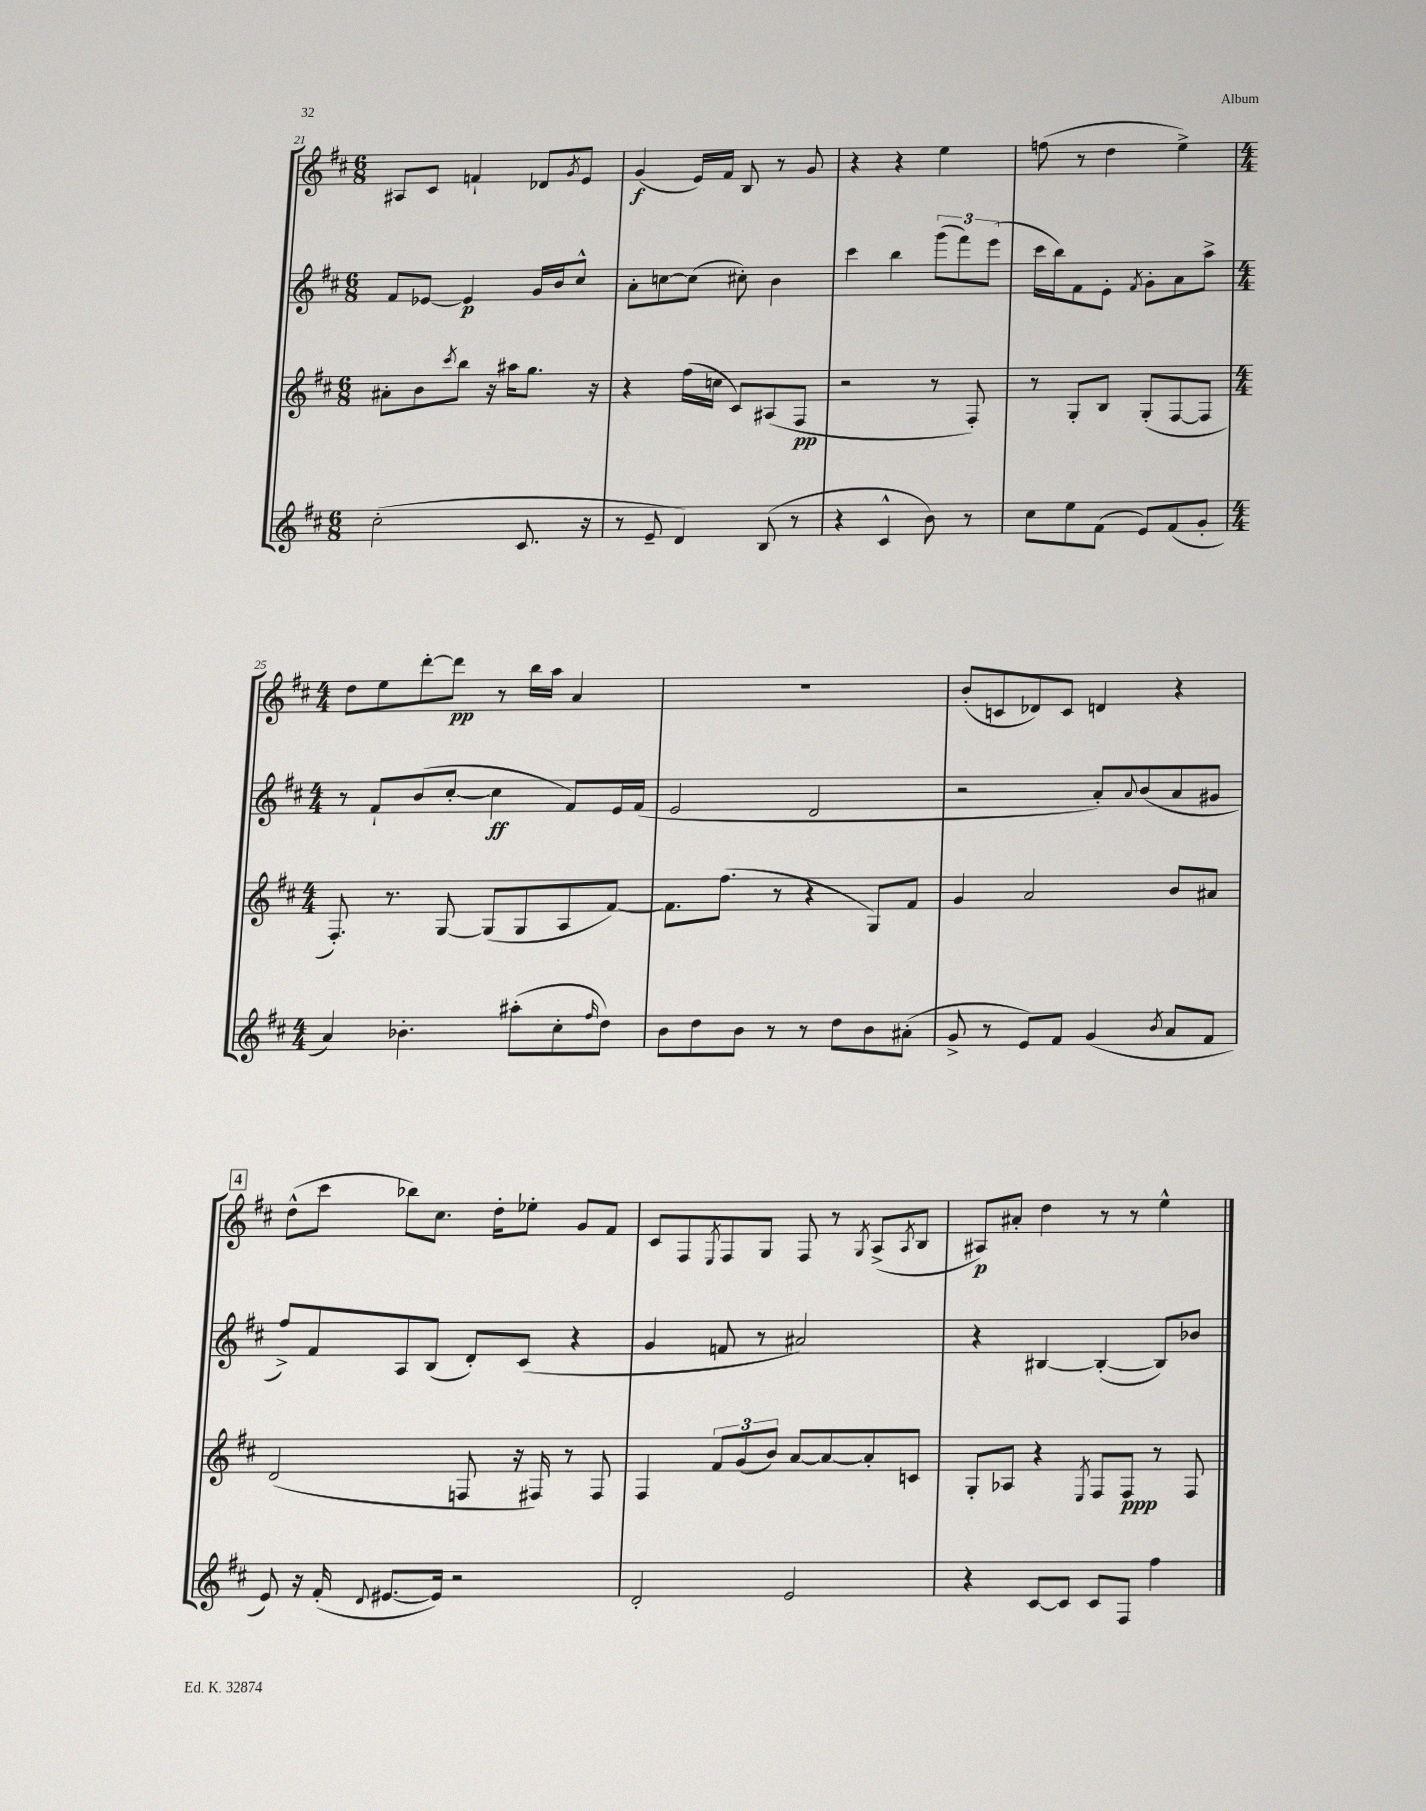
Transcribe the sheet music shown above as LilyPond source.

<<
\new StaffGroup <<
\new Staff = "s0" {
    \clef treble \key d \major \numericTimeSignature \time 6/8
    ais8 cis'8 f'4-! des'8 \acciaccatura { g'8 } e'8 |
    g'4\f( e'16) fis'16 b8 r8 g'8 |
    r4 r4 e''4 |
    f''8( r8 d''4 e''4->) |
    \numericTimeSignature \time 4/4 d''8 e''8 d'''8~-. d'''8\pp r8 b''16 a''16 a'4 |
    R1 |
    b'8-.( c'8 des'8) c'8 d'4 r4 |
    \mark \markup { \box "4" } d''8-^( cis'''8 bes''8) cis''8. d''16-. ees''8-. g'8 fis'8 |
    cis'8 fis8 \acciaccatura { e8 } fis8 g8 fis8 r8 \acciaccatura { g8 } a8->( \acciaccatura { a8 } b8 |
    ais8\p) ais'8-. d''4 r8 r8 e''4-^ \bar "|." |
}
\new Staff = "s1" {
    \clef treble \key d \major \numericTimeSignature \time 6/8
    fis'8 ees'8~ ees'4\p g'16 b'16 cis''8-^ |
    a'8-. c''8~ c''8( cis''8-.) b'4 |
    cis'''4 b''4 \tuplet 3/2 { g'''8( fis'''8) e'''8( } |
    cis'''16 b''16) fis'8 e'8-. \acciaccatura { fis'8 } g'8-. a'8 a''8-> |
    \numericTimeSignature \time 4/4 r8 fis'8-! b'8( cis''8~-. cis''4\ff fis'8) e'16 fis'16( |
    e'2 d'2 |
    r2 a'8-.) \appoggiatura { a'8 } b'8( a'8 gis'8 |
    \mark \markup { \box "4" } fis''8->) fis'8 a8 b8( d'8-.) cis'8( r4 |
    g'4 f'8 r8 ais'2) |
    r4 bis4~ bis4~-.( bis8) bes'8 \bar "|." |
}
\new Staff = "s2" {
    \clef treble \key d \major \numericTimeSignature \time 6/8
    ais'8-. b'8 \acciaccatura { cis'''8 } b''8 r16 ais''16 g''8. r16 |
    r4 fis''16( c''16 cis'8) ais8( fis8\pp |
    r2 r8 fis8-.) |
    r8 g8-. b8 g8-.( fis8~ fis8 |
    \numericTimeSignature \time 4/4 fis8.-.) r8. g8~ g8( g8 a8 fis'8~) |
    fis'8. fis''8.( r8 r4 g8) fis'8 |
    g'4 a'2 b'8 ais'8 |
    \mark \markup { \box "4" } d'2( f8 r16 fis16) r8 fis8 |
    fis4 \tuplet 3/2 { fis'8 g'8( b'8) } a'8~ a'8~ a'8-. c'8 |
    g8-. aes8 r4 \acciaccatura { e8 } fis8 fis8\ppp r8 fis8 \bar "|." |
}
\new Staff = "s3" {
    \clef treble \key d \major \numericTimeSignature \time 6/8
    cis''2-.( cis'8. r16 |
    r8 e'8-- d'4) b8( r8 |
    r4 cis'4-^ b'8) r8 |
    cis''8 e''8 fis'8( e'8) fis'8( g'8-. |
    \numericTimeSignature \time 4/4 a'4) bes'4.-. ais''8-.( cis''8-. \grace { fis''16 } d''8) |
    b'8 d''8 b'8 r8 r8 d''8 b'8 ais'8-.( |
    g'8-> r8 e'8) fis'8 g'4( \acciaccatura { b'8 } a'8 fis'8 |
    \mark \markup { \box "4" } e'8) r16 fis'16-.( \appoggiatura { d'8 } eis'8.~ eis'16) r2 |
    d'2-. e'2 |
    r4 cis'8~ cis'8 cis'8 fis8 fis''4 \bar "|." |
}
>>
>>
\layout { \context { \Score currentBarNumber = #21 } }
